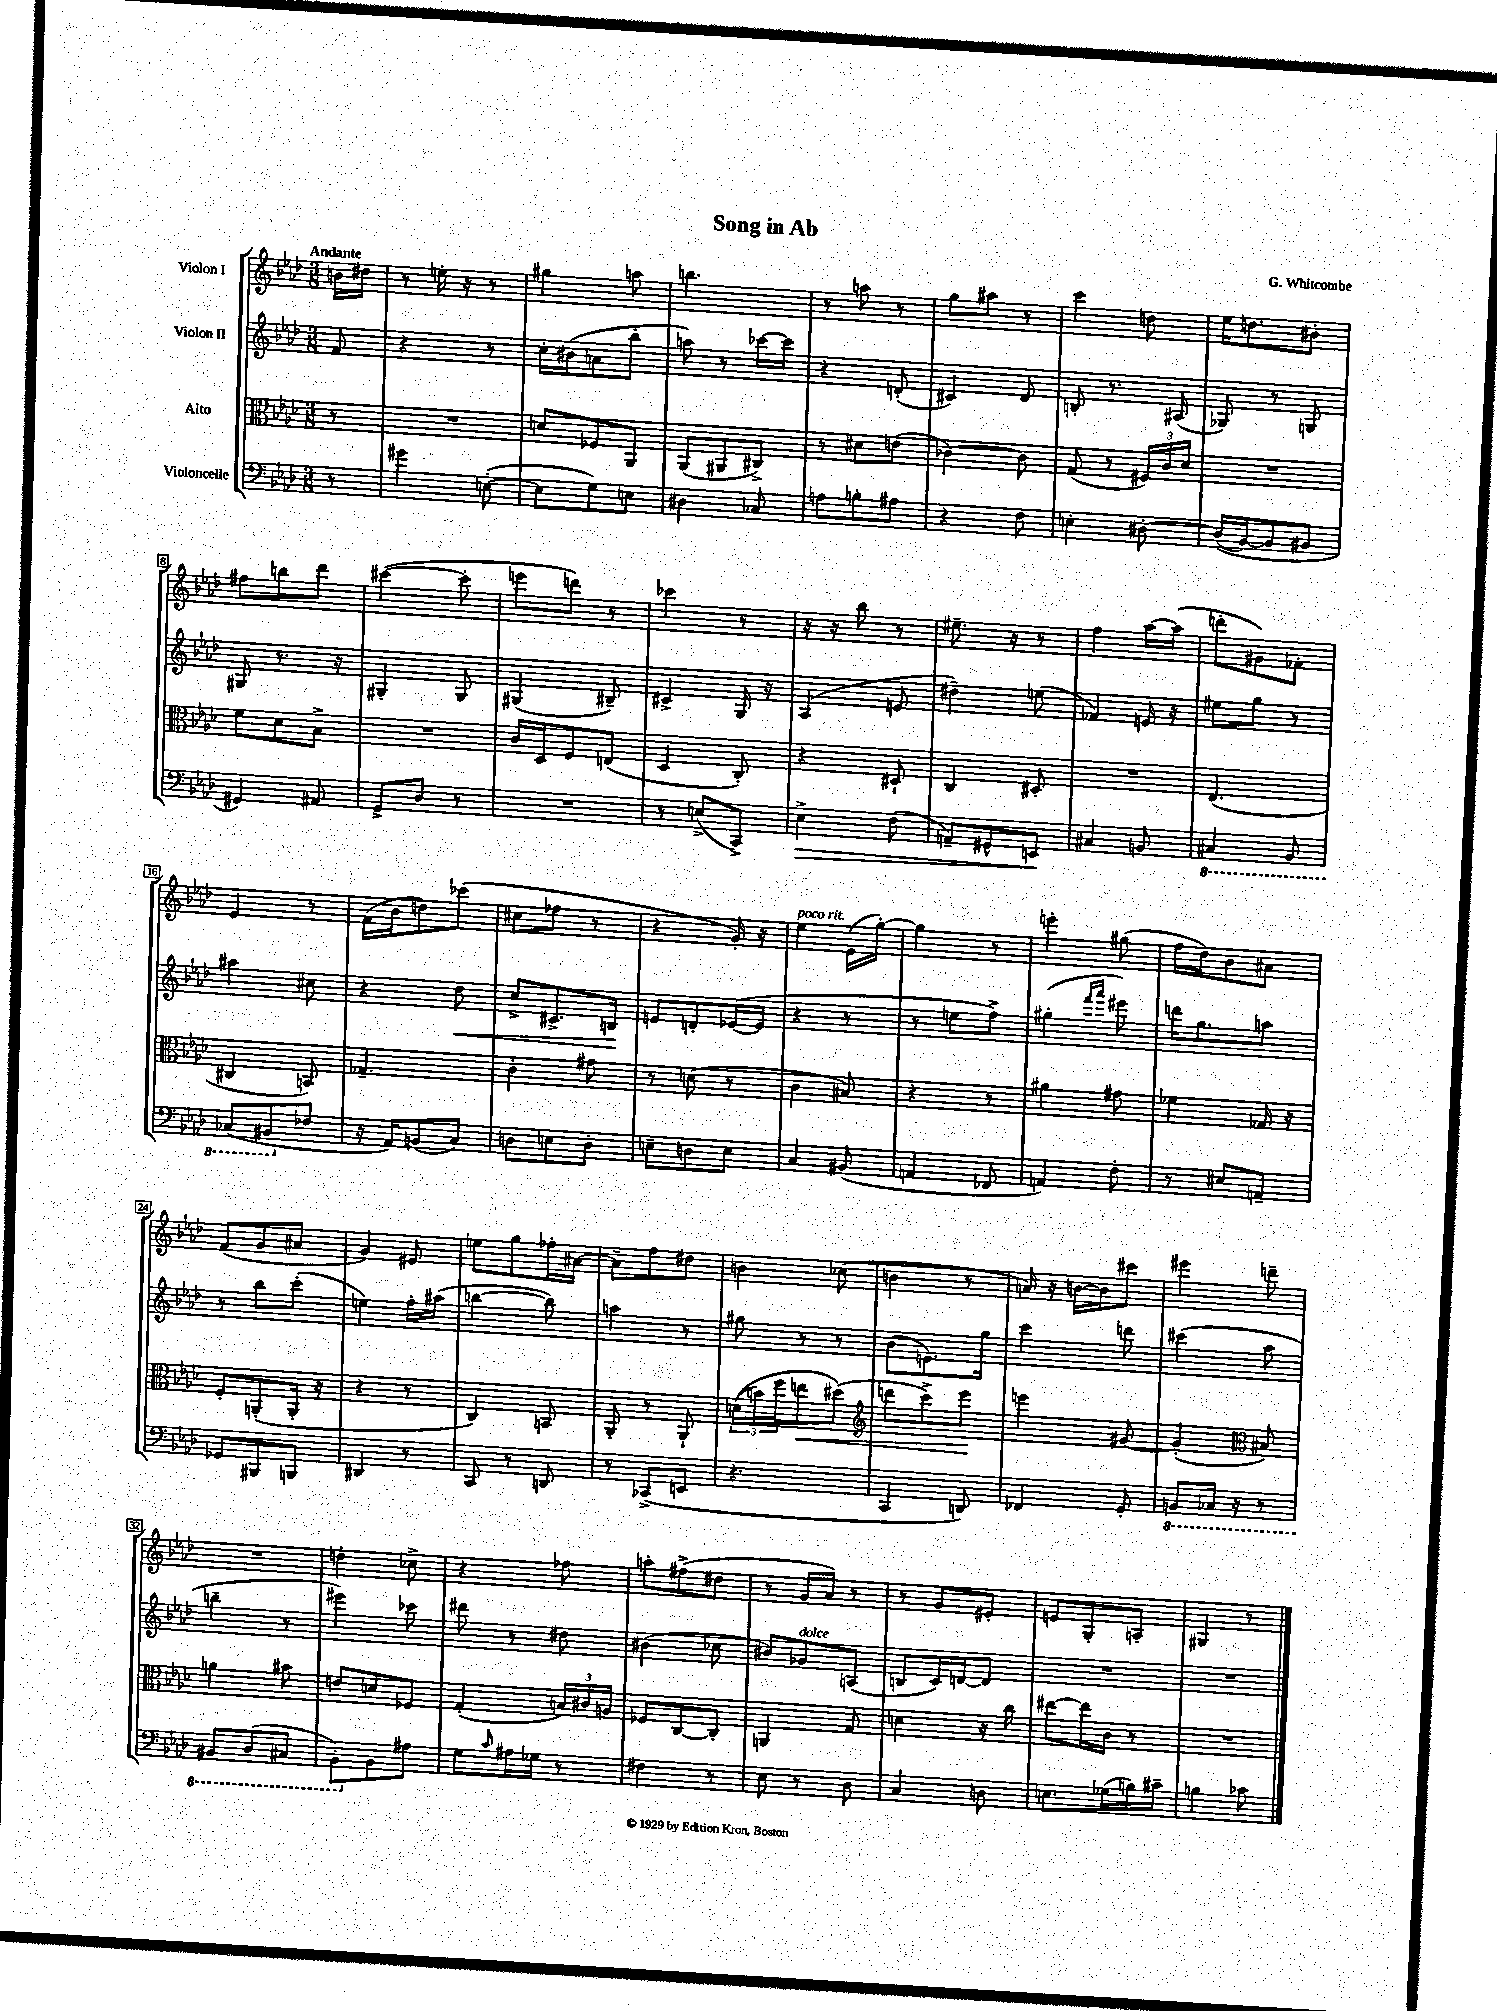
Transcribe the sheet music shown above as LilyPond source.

\header { title = "Song in Ab" composer = "G. Whitcombe" }
<<
\new StaffGroup <<
\new Staff = "s0" \with { instrumentName = "Violon I" } {
    \clef treble \key aes \major \numericTimeSignature \time 3/8 \partial 8 \tempo "Andante"
    b'16 dis''16 |
    r8 e''16-. r16 r8 |
    gis''4 a''8 |
    b''4. |
    r8 a''8 r8 |
    g''8 ais''8 r8 |
    c'''4 d''8 |
    ees''16 d''8. bis'8-. |
    fis''8 b''8 des'''8 |
    cis'''4~( cis'''8-. |
    e'''8 d'''8) r8 |
    ces'''4 r8 |
    r16 r16 bes''8 r8 |
    eis''8.-- r16 r8 |
    f''4 aes''16~ aes''16( |
    d'''8-. gis'8) fes'8-. |
    ees'4 r8 |
    f'16( bes'16 d''8) ces'''8( |
    cis''8 fes''8 r8 |
    r4 g'16-.) r16 |
    ees''4^\markup { \italic "poco rit." } ees'16( g''16~-.) |
    g''4 r8 |
    e'''4-. gis''8( |
    f''16 des''16) bes'8 ais'8 |
    f'8( g'8 ais'8 |
    g'4) eis'8 |
    e''8 g''8 fes''16-. ais'16~ |
    ais'8-- f''8 dis''8 |
    b'4 ces''8( |
    b'4 r8 |
    a'16) r16 b'16~ b'16 cis'''8 |
    eis'''4 d'''8-- |
    R4. |
    d''4-. ces''8-> |
    r4 fes''8 |
    a''8-. fis''8->( dis''8 |
    r8 g'16 aes'16) r8 |
    r8 g'8 eis'8-. |
    e'8 g8-. a8-. |
    gis4 r8 \bar "|." |
}
\new Staff = "s1" \with { instrumentName = "Violon II" } {
    \clef treble \key aes \major \numericTimeSignature \time 3/8 \partial 8
    f'8 |
    r4 r8 |
    c''16-. bis'16( a'8 bes''8-. |
    a''8) r8 ces'''16~ ces'''16 |
    r4 d'8-.( |
    cis'4) des'8 |
    b8-. r8. ais16( |
    ges8) r8 g8 |
    gis8 r8. r16 |
    gis4-. gis8 |
    gis4( bis8--) |
    cis'4-> g16 r16 |
    aes4( e'8 |
    dis''4--) e''8( |
    fes'4) e'16 r16 |
    eis''8 g''8 r8 |
    ais''4 cis''8 |
    r4 des''8\< |
    c''8-> cis'8.-> b16\! |
    e'8 d'8-. ees'16~( ees'16 |
    r4 r8 |
    r8 e''8 f''8->) |
    gis''4-.( \grace { f'''16 aes'''16 } eis'''8) |
    d'''16 g''8. a''8 |
    r8 bes''8 c'''8-.( |
    e''4) f''16-. ais''16( |
    b''4~ b''8) |
    a''4 r8 |
    gis''8 r8 r8 |
    bes'8( e'8.) g''16 |
    c'''4 d'''8 |
    cis'''4( aes''8 |
    b''4-- r8 |
    eis'''4) ces'''8 |
    dis'''8 r8 dis''8 |
    bis'4( ces''8 |
    bis'8) ges'8^\markup { \italic "dolce" } a8( |
    b8 c'16) d'16~ d'8 |
    R4. |
    R4. \bar "|." |
}
\new Staff = "s2" \with { instrumentName = "Alto" } {
    \clef alto \key aes \major \numericTimeSignature \time 3/8 \partial 8
    r8 |
    R4. |
    d'8 fes8 aes,8 |
    aes,8( ais,8 cis8->) |
    r8 dis'8 e'8( |
    ces'4~) ces'8 |
    g8( r8 \tuplet 3/2 { fis16) c'16 des'16 } |
    R4. |
    f'8 des'8 bes8-> |
    R4. |
    c'16 des16 f8 e8( |
    des4 c8-.) |
    r4 dis8-! |
    c4 dis8-. |
    R4. |
    ees4.( |
    cis4 b,8) |
    ges4.-- |
    c'4-. gis'8 |
    r8 d'8( r8 |
    c'4 bis8) |
    r4 r8 |
    ais'4 gis'8 |
    fes'4 ges16 r16 |
    f8-. a,8-.( a,16-. r16 |
    r4 r8 |
    c4) b,8 |
    aes,8-. r8 aes,8-! |
    \tuplet 3/2 { d'16(\( b'16) f''16 } e''8\< dis''8(\) |
    \clef treble d'''8 c'''8->) ees'''8\! |
    e'''4 gis'8~ |
    gis'4-.( \clef alto bis8) |
    a'4 bis'8 |
    e'8 d'8 fes8 |
    g4-.( \tuplet 3/2 { b16) cis'16 a16 } |
    fes8 c8~ c8-. |
    a,4 g8 |
    d'4 r16 c''16 |
    eis''8~ eis''16 c'16 r8 |
    R4. \bar "|." |
}
\new Staff = "s3" \with { instrumentName = "Violoncelle" } {
    \clef bass \key aes \major \numericTimeSignature \time 3/8 \partial 8
    r8 |
    gis'4 e8~-.( |
    e8 g8) e8 |
    dis4 ces8 |
    a8 b8-. ais8 |
    r4 f8 |
    e4-. dis8~-. |
    dis16(\( bes,16~) bes,8 bis,8 |
    gis,4\) ais,8 |
    g,8-> des8 r8 |
    R4. |
    r8 e8->( c,8->) |
    ees4->\> f8( |
    a,8--) gis,8-^ e,8\! |
    cis4 b,8 |
    \ottava #-1 cis,4 bes,,8 |
    ces,8( bis,,8 \ottava #0 fes8 |
    r16 aes,16) b,8( c8) |
    d8 e8 d8-. |
    e8-- d8 e8 |
    c4 bis,8( |
    a,4 fes,8 |
    a,4) f8-. |
    r8 eis8 a,8-- |
    ges,8 bis,,8 b,,8 |
    dis,4 r8 |
    c,8 r8 d,8 |
    r8 ces,8->( e,8 |
    r4. |
    c,4 d,8) |
    fes,4 g,8-. |
    \ottava #-1 b,,8 ces,16 r16 r8 |
    bis,,8 des,8( cis,8 |
    bes,,8-.) \ottava #0 bes,8 ais8 |
    g8 \grace { c'16 } ais16 ges16 r8 |
    fis4 r8 |
    ees8 r8 des8 |
    c4 d8 |
    e8. ges16( b16) cis'16-- |
    b4 ces'8 \bar "|." |
}
>>
>>
\layout { \context { \Score \override BarNumber.stencil = #(make-stencil-boxer 0.1 0.3 ly:text-interface::print) } }
